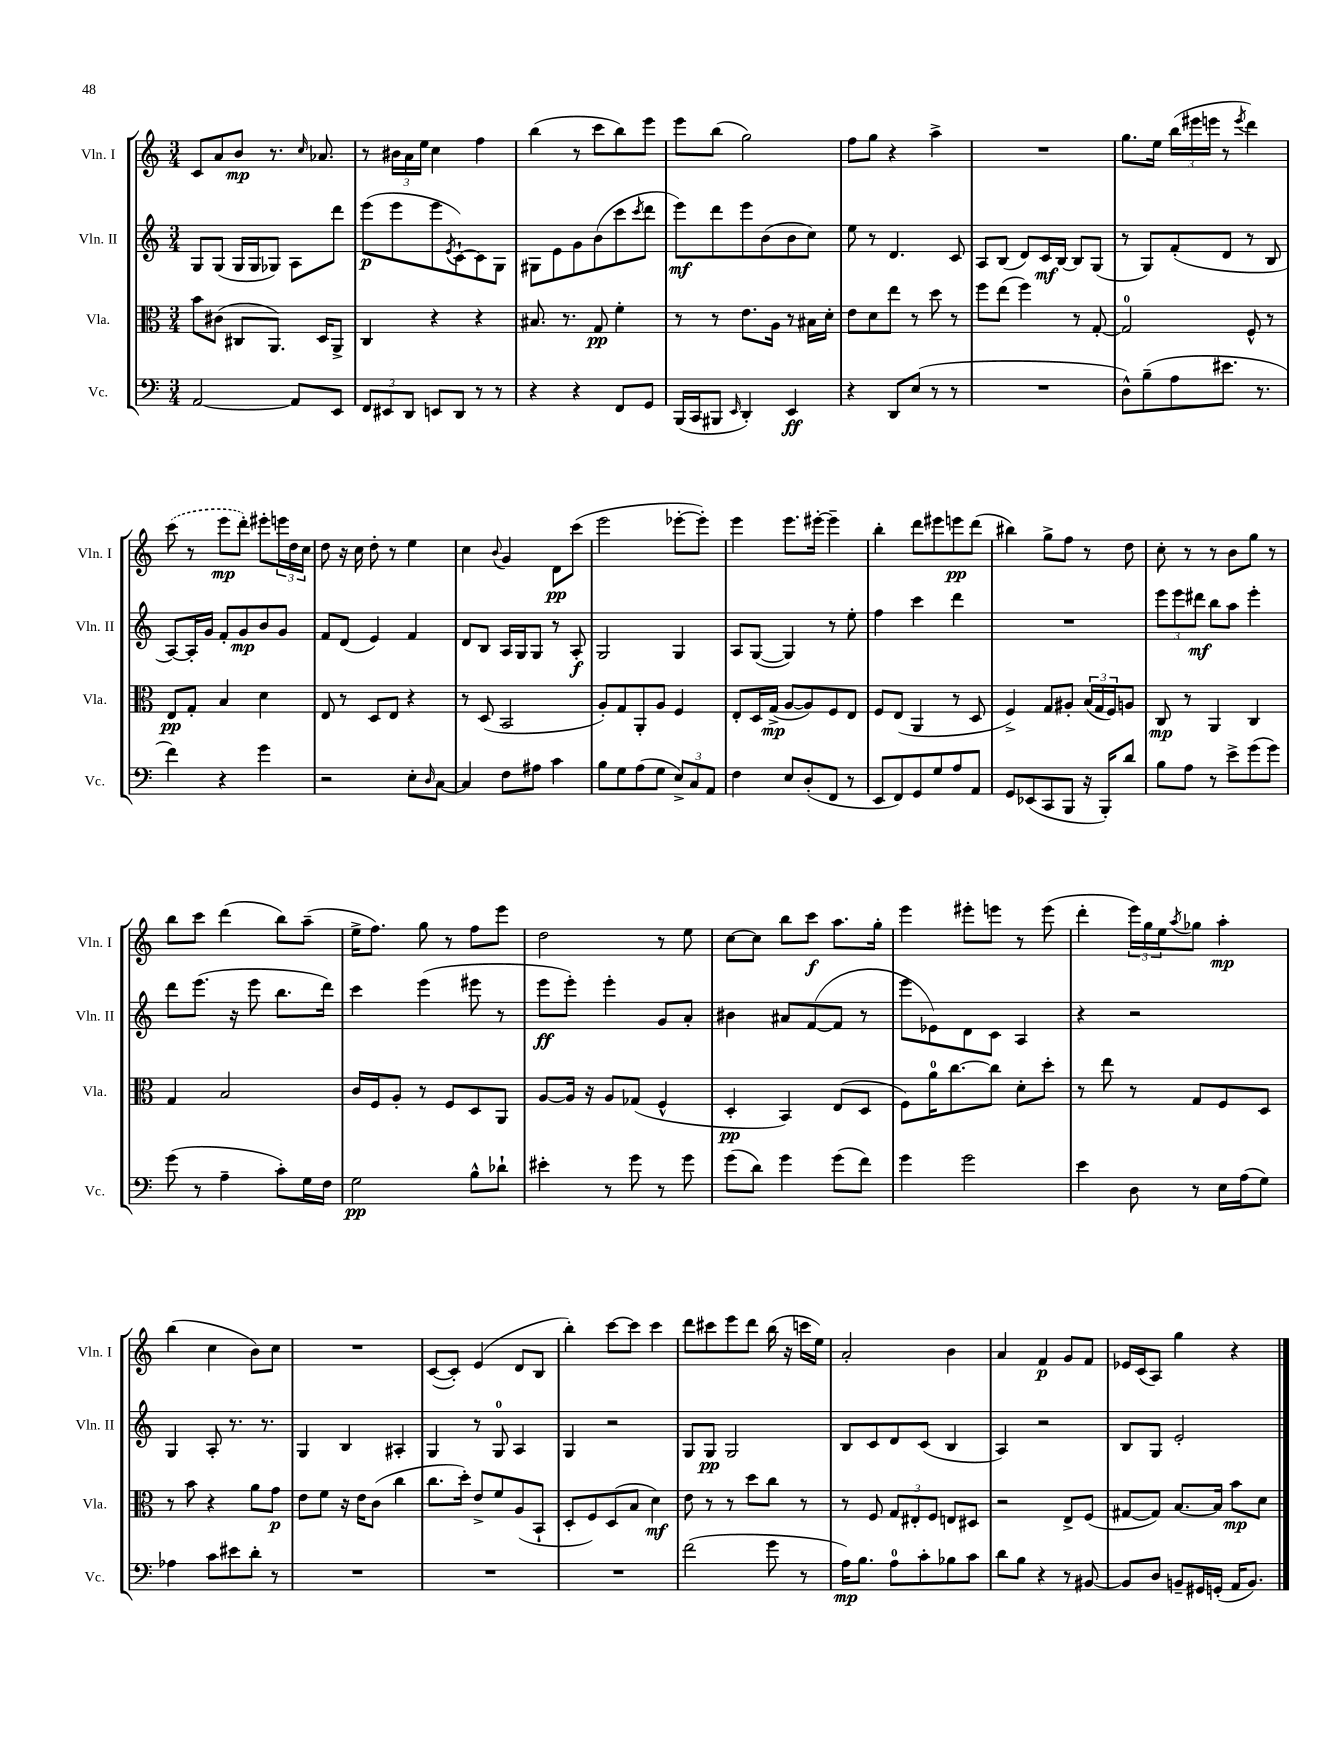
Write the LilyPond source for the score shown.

<<
\new StaffGroup <<
\new Staff = "s0" \with { instrumentName = "Vln. I" shortInstrumentName = "Vln. I" } {
    \clef treble \key c \major \numericTimeSignature \time 3/4
    c'8 a'8 b'8\mp r8. \grace { c''16 } aes'8. |
    r8 \tuplet 3/2 { bis'16 a'16 e''16 } c''4 f''4 |
    b''4( r8 c'''8 b''8) e'''8 |
    e'''8 b''8( g''2) |
    f''8 g''8 r4 a''4-> |
    R2. |
    g''8. e''16 \tuplet 3/2 { b''16( eis'''16 e'''16 } r8 \acciaccatura { e'''8 } d'''4) |
    \once \slurDashed c'''8( r8 e'''8\mp d'''8-.) eis'''8-. \tuplet 3/2 { e'''16 d''16 c''16 } |
    d''8 r16 c''16 d''8-. r8 e''4 |
    c''4 \appoggiatura { b'8 } g'4 d'8\pp c'''8( |
    e'''2 ees'''8~-. ees'''8-.) |
    e'''4 e'''8. eis'''16~-. eis'''4-- |
    b''4-. d'''8 eis'''8 e'''8\pp d'''8( |
    bis''4) g''8-> f''8 r8 d''8 |
    c''8-. r8 r8 b'8 g''8 r8 |
    b''8 c'''8 d'''4( b''8) a''8--( |
    e''16-> f''8.) g''8 r8 f''8 e'''8 |
    d''2 r8 e''8 |
    c''8~ c''8 b''8 c'''8\f a''8. g''16-. |
    e'''4 eis'''8-. e'''8 r8 e'''8( |
    d'''4-. \tuplet 3/2 { e'''16) g''16 e''16 } \acciaccatura { a''8 } ges''8 a''4-.\mp |
    b''4( c''4 b'8) c''8 |
    R2. |
    c'8~( c'8-.) e'4( d'8 b8 |
    b''4-.) c'''8~ c'''8 c'''4 |
    d'''8 cis'''8 e'''8 d'''8 b''16( r16 c'''16 e''16) |
    a'2-. b'4 |
    a'4 f'4\p g'8 f'8 |
    ees'16 c'16( a8) g''4 r4 \bar "|." |
}
\new Staff = "s1" \with { instrumentName = "Vln. II" shortInstrumentName = "Vln. II" } {
    \clef treble \key c \major \numericTimeSignature \time 3/4
    g8 g8( g16 g16 ges8) a8 d'''8 |
    e'''8\p( e'''8 e'''8 \acciaccatura { e'8 } c'8~-!) c'8 g8 |
    gis8 e'8 g'8 b'8( c'''8 \acciaccatura { c'''8 } d'''8 |
    e'''8\mf) d'''8 e'''8 b'8( b'8 c''8) |
    e''8 r8 d'4. c'8 |
    a8 b8( d'8) c'16\mf b16~ b8 g8( |
    r8 g8) f'8-.( d'8 r8 b8 |
    a8~) a16-. g'16 f'8-. g'8\mp b'8 g'8 |
    f'8 d'8( e'4) f'4 |
    d'8 b8 a16 g16 g8 r8 a8-.\f |
    g2 g4 |
    a8 g8~( g4) r8 e''8-. |
    f''4 c'''4 d'''4 |
    R2. |
    \tuplet 3/2 { e'''8 e'''8 dis'''8\mf } b''8 a''8 e'''4-. |
    d'''8 e'''8.( r16 e'''8 b''8. d'''16) |
    c'''4 e'''4( eis'''8 r8 |
    e'''8\ff e'''8-.) e'''4-. g'8 a'8-. |
    bis'4 ais'8 f'8~( f'8 r8 |
    e'''8 ees'8) d'8 c'8 a4 |
    r4 r2 |
    g4 a8-. r8. r8. |
    g4 b4 ais4-. |
    g4 r8 g8-0 a4 |
    g4 r2 |
    g8 g8\pp g2 |
    b8 c'8 d'8 c'8( b4 |
    a4) r2 |
    b8 g8 e'2-. \bar "|." |
}
\new Staff = "s2" \with { instrumentName = "Vla." shortInstrumentName = "Vla." } {
    \clef alto \key c \major \numericTimeSignature \time 3/4
    b'8 cis'8( cis8 a,8.) d16 a,8-> |
    c4 r4 r4 |
    bis8. r8. g8\pp f'4-. |
    r8 r8 e'8. a16 r8 bis16 d'16-. |
    e'8 d'8 e''8 r8 d''8 r8 |
    f''8 e''8( f''4) r8 g8~-. |
    g2-0 f8-^ r8 |
    e8\pp g8-. b4 d'4 |
    e8 r8 d8 e8 r4 |
    r8 d8( b,2 |
    a8-.) g8 a,8-. a8 f4 |
    e8-. d16 g16->\mp( a8~ a8) f8 e8 |
    f8 e8( a,4 r8 d8 |
    f4->) g8 ais8-. \tuplet 3/2 { b16( g16 f16) } a8 |
    c8\mp r8 a,4 c4 |
    g4 b2 |
    c'16 f16 a8-. r8 f8 d8 a,8 |
    a8~ a16 r16 a8 ges8( f4-^ |
    d4-.\pp b,4) e8( d8 |
    f8) a'16-0 c''8.~ c''8 d'8-. d''8-. |
    r8 e''8 r8 g8 f8 d8 |
    r8 b'8 r4 a'8 g'8\p |
    e'8 f'8 r16 e'16 c'8( c''4 |
    c''8. d''16-.) e'8-> f'8 a8( b,8-! |
    d8-. f8) d8( b8 d'4\mf) |
    e'8 r8 r8 d''8 c''8 r8 |
    r8 f8 \tuplet 3/2 { g8 eis8-. f8 } e8 dis8 |
    r2 e8-> f8( |
    gis8~ gis8) b8.~ b16 b'8\mp d'8 \bar "|." |
}
\new Staff = "s3" \with { instrumentName = "Vc." shortInstrumentName = "Vc." } {
    \clef bass \key c \major \numericTimeSignature \time 3/4
    a,2~ a,8 e,8 |
    \tuplet 3/2 { f,8 eis,8 d,8 } e,8 d,8 r8 r8 |
    r4 r4 f,8 g,8 |
    b,,16( c,16 bis,,8 \grace { e,16 } d,4-.) e,4\ff |
    r4 d,8 e8( r8 r8 |
    R2. |
    d8-^) b8--( a8 eis'8. r8. |
    f'4) r4 g'4 |
    r2 e8-. \grace { d16 } c8~ |
    c4 f8 ais8 c'4 |
    b8 g8 a8( g8 \tuplet 3/2 { e8->) c8 a,8 } |
    f4 e8 d8-.( f,8 r8 |
    e,8 f,8) g,8 g8 a8 a,8 |
    g,8 ees,8( c,8 b,,8 r16 b,,16-.) d'8 |
    b8 a8 r8 e'8-> g'8( g'8) |
    g'8( r8 a4-- c'8-.) g16 f16 |
    g2\pp b8-^ des'8-! |
    eis'4-. r8 g'8 r8 g'8 |
    g'8( d'8) g'4 g'8( f'8) |
    g'4 g'2 |
    e'4 d8 r8 e16 a16( g8) |
    aes4 c'8 eis'8 d'8-. r8 |
    R2. |
    R2. |
    R2. |
    f'2( g'8 r8 |
    a16\mp) b8. a8-0 c'8-. bes8 c'8 |
    d'8 b8 r4 r8 bis,8~ |
    bis,8 d8 b,8-- gis,16 g,16-.( a,16 b,8.) \bar "|." |
}
>>
>>
\layout { \context { \Score \remove "Bar_number_engraver" } }
